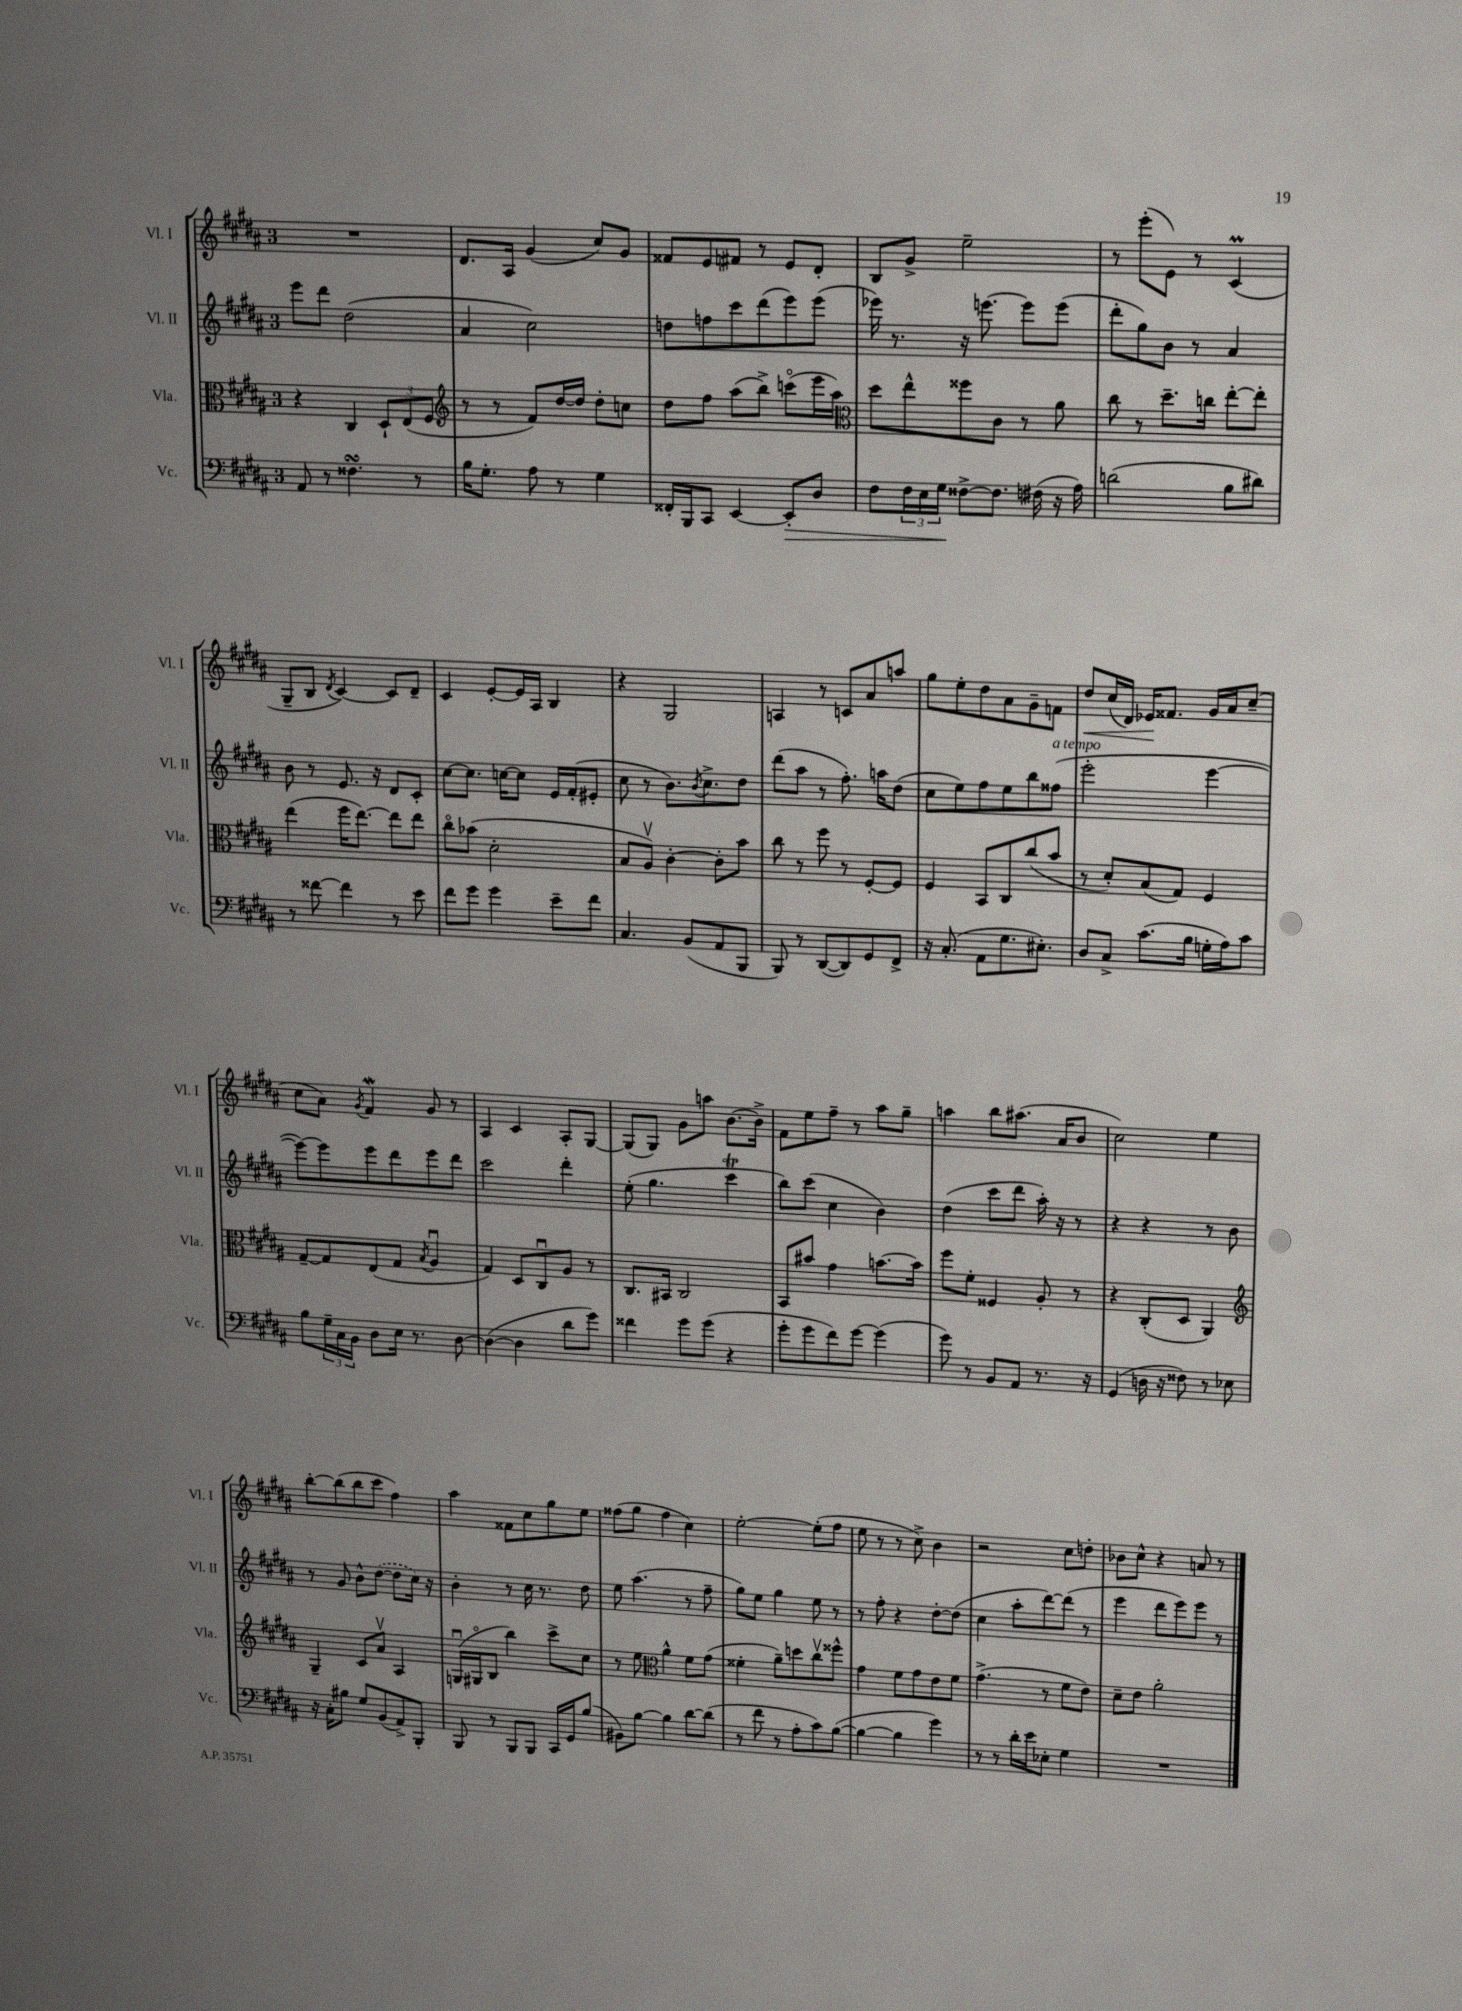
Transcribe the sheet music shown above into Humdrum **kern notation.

**kern	**dynam	**kern	**kern	**kern	**dynam
*part4	*part4	*part3	*part2	*part1	*part1
*staff4	*staff4	*staff3	*staff2	*staff1	*staff1
*I"Vc.	*	*I"Vla.	*I"Vl. II	*I"Vl. I	*
*I'Vc.	*	*I'Vla.	*I'Vl. II	*I'Vl. I	*
*clefF4	*	*clefC3	*clefG2	*clefG2	*
*k[f#c#g#d#a#]	*	*k[f#c#g#d#a#]	*k[f#c#g#d#a#]	*k[f#c#g#d#a#]	*
*M3/4	*	*M3/4	*M3/4	*M3/4	*
=88	=88	=88	=88	=88	=88
8AA#/	.	4r	8eee\L	2.r	.
8r	.	.	8ddd#\J	.	.
4.F##XsSsS\	.	4C#/	(2dd#\	.	.
.	.	12D#`/L	.	.	.
.	.	(12E/	.	.	.
8r	.	.	.	.	.
.	.	12F#/J	.	.	.
=89	=89	=89	=89	=89	=89
*	*	*clefG2	*	*	*
16B\KL	.	8r	4a#/	8.d#/L	.
8.G#'\J	.	.	.	.	.
.	.	8r	.	.	.
.	.	.	.	16A#/Jk	.
8A#\	.	8f#/L)	2cc#\)	(4g#/	.
8r	.	[16dd#/L	.	.	.
.	.	16dd#/JJ]	.	.	.
4G#\	.	8dd#'\L	.	8cc#/L)	.
.	.	8ccn\J	.	8g#/J	.
=90	=90	=90	=90	=90	=90
16FF##X'/LL	.	8dd#\L	8ddn\L	8f##X/L	.
16BBB/J	.	.	.	.	.
8CC#/J	.	8ff#\J	8ffn\	8e/	.
[4EE/	.	(8aa#\L	8ccc#\	8f#X/J	.
.	.	8bb^\J)	(8ddd#\	8r	.
!	!LO:HP:b	!	!	!	!
8EE'/L]	>	(8cccn\L	8eee\)	8e/L	.
8D#/J	.	16eee\L	(8eee\J	8d#'/J	.
.	.	16aa#\JJ)	.	.	.
=91	=91	=91	=91	=91	=91
*	*	*clefC3	*	*	*
8F#\L	.	8dd#\L	16eee-X\)	8B/L	.
.	.	.	8.r	.	.
24F#\L	.	8ee^^\	.	8g#^/J	.
24E\	.	.	.	.	.
24G#\JJ	.	.	.	.	.
[8F##X^\L	]	8ff##X\	16r	2ee~\	.
.	.	.	[8.eeen\	.	.
8.F##\J]	.	8c#\J	.	.	.
.	.	8r	8eee\L]	.	.
(16F#X\	.	.	.	.	.
16r	.	8a#\	(8eee\J	.	.
16A#\)	.	.	.	.	.
=92	=92	=92	=92	=92	=92
(2dn\	.	8cc#\	8ddd#'\L	8r	.
.	.	8r	8gg#\)	(8eee'\L	.
.	.	8.dd#~\L	8b\J	8e\J)	.
.	.	.	8r	8r	.
.	.	16ccn\Jk	.	.	.
8B\L	.	[8ee'\L	4a#/	(4c#M/	.
8d#X\J)	.	8ee'\J]	.	.	.
!!LO:LB:g=z
=93	=93	=93	=93	=93	=93
8r	.	(4ee\	8b\	8G#~/L	.
[8f##X\	.	.	8r	8B/J	.
.	.	.	.	8qd#/	.
4f##\]	.	16ff#\KL	8.e/	[4c#/)	.
.	.	[8.ee\J)	.	.	.
.	.	.	16r	.	.
8r	.	8ee\L]	8d#/L	8c#/L]	.
8e\	.	8ee\J	8c#'/J	8d#~/J	.
=94	=94	=94	=94	=94	=94
8f#\L	.	8cc#\L	[8cc#\L	4c#/	.
8g#\J	.	(8b-X\J	8.cc#\J]	.	.
4g#\	.	2d#'\	.	[8e'/L	.
.	.	.	[16ccn\KL	.	.
.	.	.	8cc\J]	16e/L]	.
.	.	.	.	16A#/JJ	.
8e~\L	.	.	16e/LL	4B/	.
.	.	.	(16f#'/J	.	.
8f#\J	.	.	8e#X'/J	.	.
=95	=95	=95	=95	=95	=95
4.C#/	.	8B/L	8cc#\	4r	.
.	.	8A#v/J)	8r	.	.
.	.	[4c#'\	8.b\L)	2G#/	.
(8BB/L	.	.	.	.	.
.	.	.	8qb/	.	.
.	.	.	8.cc#^\	.	.
8AA#/	.	8c#'\L]	.	.	.
8BBB/J	.	8b\J	8dd#\J	.	.
=96	=96	=96	=96	=96	=96
8BBB/)	.	8cc#\	(8ddd#\L	4An/	.
8r	.	8r	8aa#\J	.	.
([8DD#/L	.	8ff#\	8r	8r	.
8DD#/])	.	8r	8.ff#'\)	8cn/L	.
8GG#/	.	[8F#'/L	.	8a#/	.
.	.	.	16aan\KL	.	.
8FF#^/J	.	8F#/J]	(8dd#\J	8aan/J	.
=97	=97	=97	=97	=97	=97
16r	.	4F#/	8cc#\L	8gg#\L	.
(8.C#'/	.	.	.	.	.
.	.	.	8ee\)	8ee'\	.
8AA#\L	.	8BB/L	8ff#\	8dd#\	.
8.G#\	.	8C#/	8ee\	8a#\	.
.	.	(8cc#/	8bb\	8g#~\	.
8.E#X'\J)	.	.	.	.	.
!	!	!	!LO:TX:a:i:t=a tempo	!	!
.	.	8b/J	(8ff##X\J	8fn\J	.
=98	=98	=98	=98	=98	=98
!	!	!	!	!	!LO:HP:b
8D#/L	.	8r	2eee'\	8dd#/L	<
8C#^/J	.	8d#'/L)	.	(16cc#/L	.
.	.	.	.	16d#/JJ)	.
(8.c#\L	.	(8B/	.	16e-X/KL	.
.	.	.	.	8.f##X/J	[
.	.	8G#/J)	.	.	.
16B\Jk	.	.	.	.	.
16Gn'\LL	.	4F#/	[4eee\	16g#/LL	.
16A#\J)	.	.	.	16a#/J	.
8c#\J	.	.	.	(8cc#~/J	.
!!LO:LB:g=z
=99	=99	=99	=99	=99	=99
8B\L	.	[8G#~/L	8eee\L_)	8cc#\L	.
24G#~\L	.	8G#/]	8eee\]	8a#\J)	.
24C#\	.	.	.	.	.
24BB\JJ	.	.	.	.	.
.	.	.	.	8qg#/	.
8D#\L	.	(8E/	8eee\	4f#W/	.
16E\Jk	.	8G#/J	8ddd#\	.	.
8.r	.	.	.	.	.
.	.	8qB/	.	.	.
.	.	4A#u/	8eee\	8g#/	.
[8D#\	.	.	8ddd#\J	8r	.
=100	=100	=100	=100	=100	=100
(4D#\_	.	4G#/)	2ccc#\	4A#/	.
4D#\]	.	8D#/L	.	4c#/	.
.	.	8C#u/	.	.	.
8d#\L	.	8A#/J	4ddd#'\	8A#'/L	.
8g#\J)	.	8r	.	[8G#/J	.
=101	=101	=101	=101	=101	=101
4f##X\	.	8.C#/L	(8ee'\	(8G#/L]	.
.	.	.	4.gg#\	8G#/J)	.
.	.	16BB#X/Jk	.	.	.
8g#\L	.	2C#/	.	8g#\L	.
(8g#\J	.	.	.	8aan\J	.
4r	.	.	4ccc#T\	[8.b\L	.
.	.	.	.	16b^\Jk]	.
=102	=102	=102	=102	=102	=102
8g#'\L	.	8BB/L	8bb\L)	8f#\L	.
8g#\	.	8b#X/J	(8ccc#\J	8ee\	.
8f#\)	.	4g#\	4cc#\	8ff#~\J	.
[8g#\J	.	.	.	8r	.
(4g#\]	.	[8.bn\L	4b\)	8aa#\L	.
.	.	.	.	8gg#~\J	.
.	.	16b\Jk]	.	.	.
=103	=103	=103	=103	=103	=103
8g#\)	.	8ff#\L	(4dd#\	4aan\	.
8r	.	8f#'\J	.	.	.
8BB/L	.	4F##X/	8ccc#\L	8bb\L	.
8AA#/J	.	.	8ddd#\J	(8.aa#X\J	.
8.r	.	8A#'/	16aa#'\)	.	.
.	.	.	16r	16a#/KL	.
.	.	8r	8r	8b/J	.
16r	.	.	.	.	.
=104	=104	=104	=104	=104	=104
(4GG#/	.	4r	4r	2cc#\)	.
16Dn\	.	(8C#'/L	4r	.	.
16r	.	.	.	.	.
8F##X\)	.	8D#/J	.	.	.
8r	.	4AA#/)	8r	4ee\	.
8E-X\	.	.	8b\	.	.
!!LO:LB:g=z
=105	=105	=105	=105	=105	=105
*	*	*clefG2	*	*	*
16r	.	4G#~/	8r	[8bb'\L	.
16C#'\KL	.	.	.	.	.
8B#X\J	.	.	8g#/	(8bb\]	.
8G#/L	.	8c#/L	8b^^\L	8bb\	.
(8BB/	.	8a#v/J	([8dd#\J	8ccc#\J	.
8AA#^/)	.	4A#/	8dd#\L]	4ff#\)	.
8BBB'/J	.	.	16cc#\Jk)	.	.
.	.	.	16r	.	.
=106	=106	=106	=106	=106	=106
8BBB/	.	(16Gnu/LL	4b'\	4aa#\	.
.	.	16G#X/J	.	.	.
8r	.	8B/J	.	.	.
8BBB/L	.	4bb\)	8r	8f##X\L	.
8BBB/J	.	.	16cc#\	8cc#\	.
.	.	.	8.r	.	.
16CC#/LL	.	8ccc#^\L	.	8gg#\	.
16GG#/J	.	.	.	.	.
(8B/J	.	8cc#\J	8dd#\	8ee\J	.
=107	=107	=107	=107	=107	=107
8BB#X\L)	.	8r	8ee\	(8ff##X\L	.
[8B\J	.	8ee\	(4.aa#\	8gg#\J	.
*	*	*clefC3	*	*	*
4B\]	.	4a#^^\	.	4ff##\	.
[8d#\L	.	8f#\L	8r	4cc#\)	.
(8d#\J]	.	(8g#\J	8ff#~\	.	.
=108	=108	=108	=108	=108	=108
8r	.	4f##X'\	8gg#\L)	[2ee'\	.
8f#\	.	.	8ee\J	.	.
8r	.	8a#~\L)	4gg#\	.	.
8A#'\L	.	8ddn\	.	.	.
8c#\)	.	8cc#v\	8ee\	(8ee'\L]	.
([8B\J	.	8ff##X^^\J	8r	8ff#\J	.
=109	=109	=109	=109	=109	=109
4B\_	.	4g#\	8r	8ee\	.
.	.	.	8ff#'\	8r	.
4B\]	.	8f#\L	4r	8r	.
.	.	8g#\	.	8cc#^\)	.
4g#\)	.	8e\	[8dd#'\L	4b\	.
.	.	8f#\J	(8dd#\J]	.	.
=110	=110	=110	=110	=110	=110
8r	.	(4.g#^\	4cc#\	2r	.
8r	.	.	.	.	.
16d#'\LL	.	.	8aa#'\L	.	.
16e\J	.	.	.	.	.
8E-X'\J	.	8r	[8ddd#\)	.	.
4G#\	.	8f#\L	(8ddd#\J]	8cc#\L	.
.	.	8e\J)	8r	8ddn'\J	.
=111	=111	=111	=111	=111	=111
2.r	.	8d#~\L	4eee\	8b-X\L	.
.	.	8e\J	.	8cc#^^\J	.
.	.	2a#'\	8ddd#\L	4r	.
.	.	.	8eee\)	.	.
.	.	.	8eee\J	8an/	.
.	.	.	8r	8r	.
==	==	==	==	==	==
*-	*-	*-	*-	*-	*-
